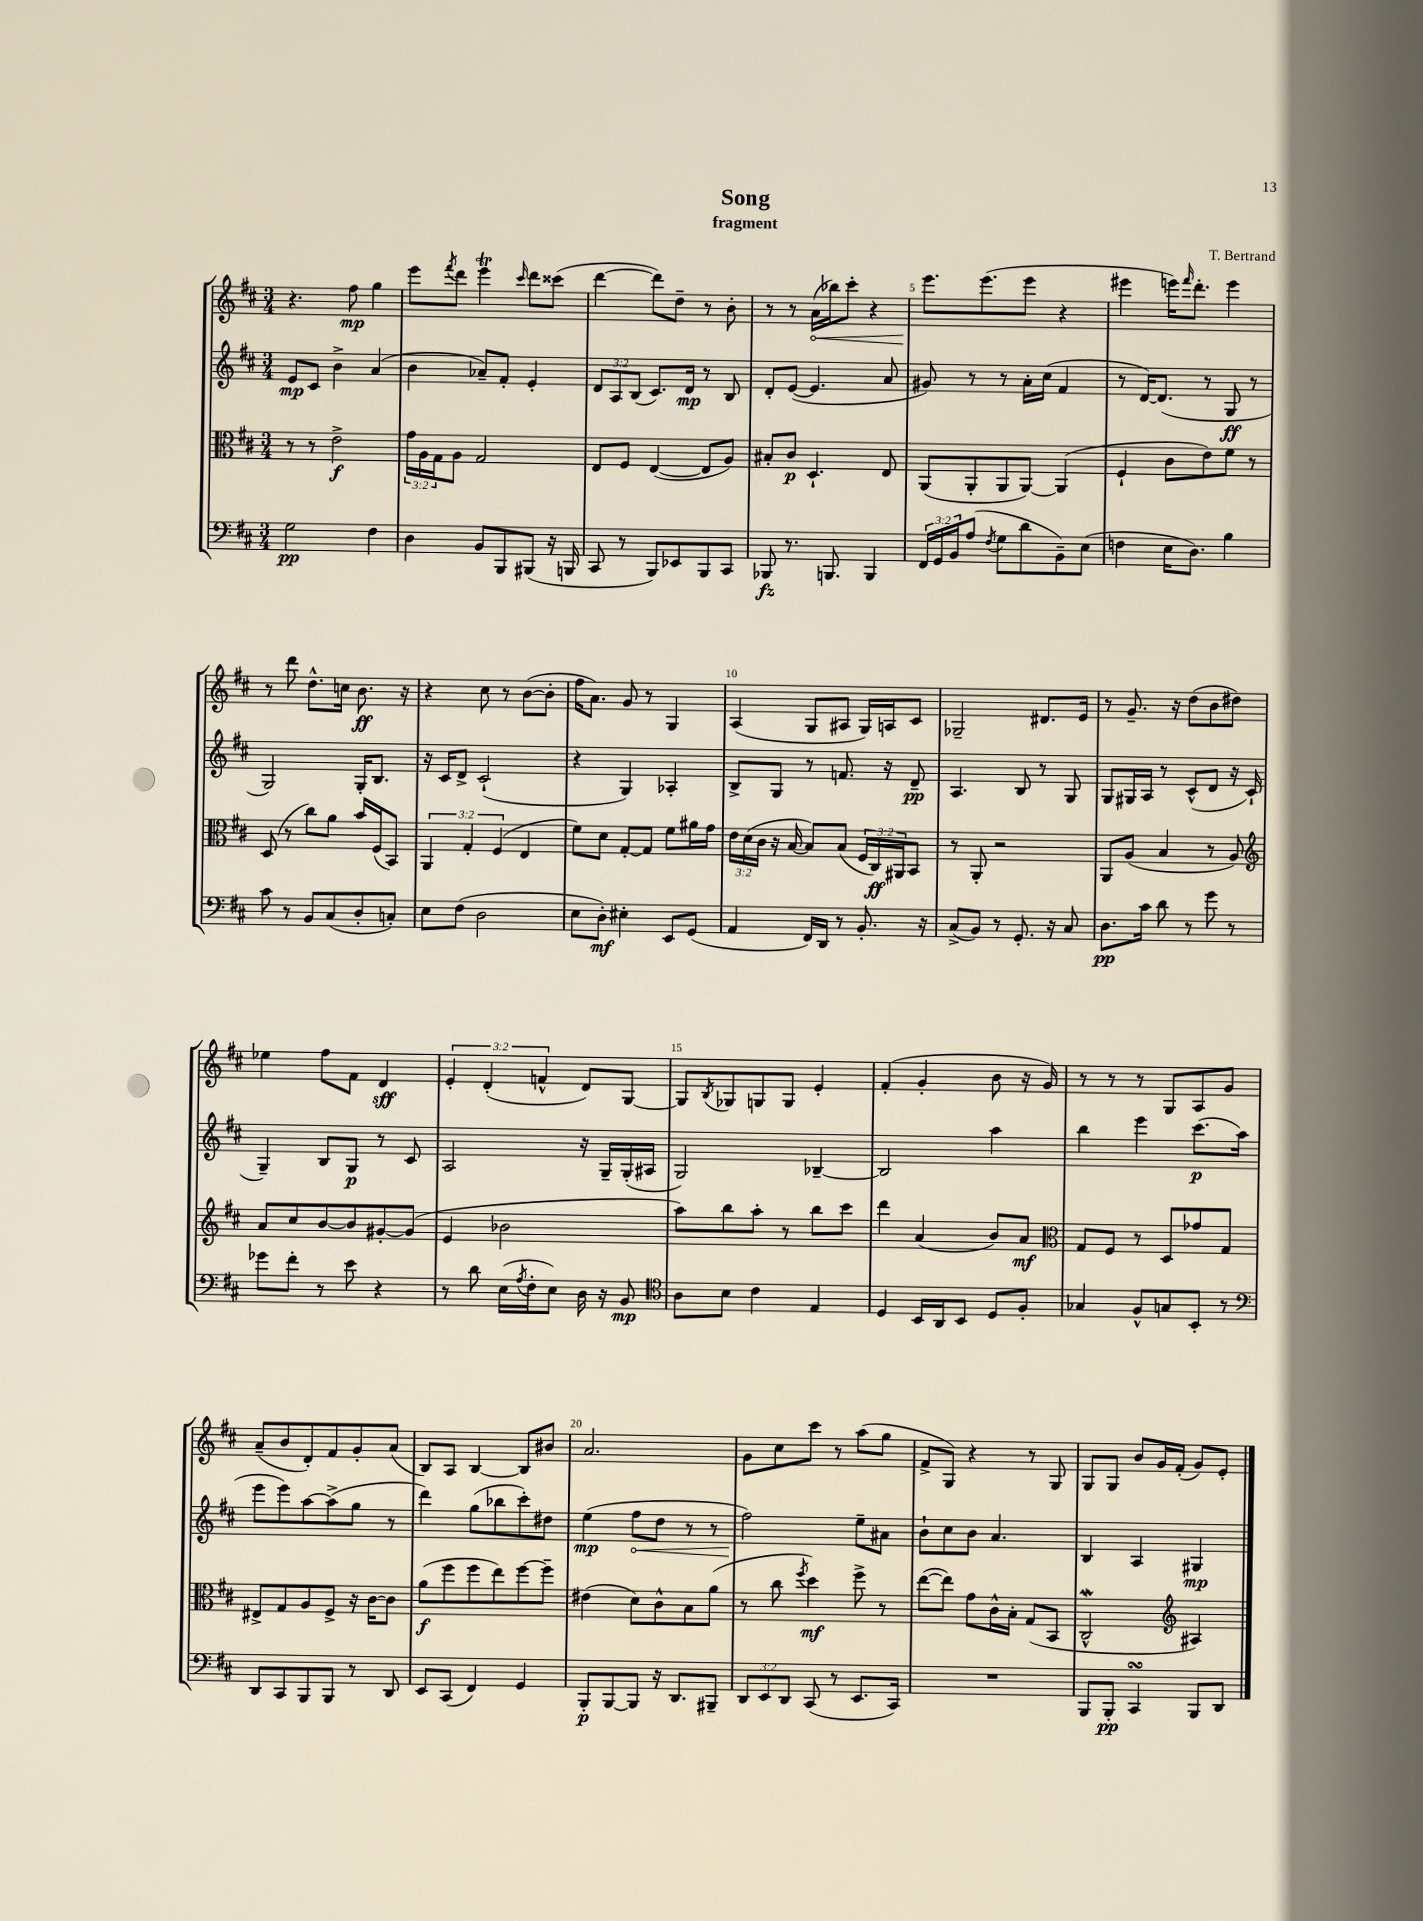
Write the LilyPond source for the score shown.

\header { title = "Song" composer = "T. Bertrand" subtitle = "fragment" }
<<
\new StaffGroup <<
\new Staff = "s0" {
    \clef treble \key d \major \numericTimeSignature \time 3/4 \override Staff.TupletNumber.text = #tuplet-number::calc-fraction-text
    r4. fis''8\mp g''4 |
    e'''8 \acciaccatura { fis'''8 } d'''8 e'''4\trill \grace { cis'''16 } d'''8 cisis'''8( |
    d'''4~ d'''8) d''8-- r8 b'8-. |
    r8 r8 \once \override Hairpin.circled-tip = ##t a'16\<( bes''16) cis'''8-. r4 |
    e'''8.\! e'''8.( e'''8 r4 |
    eis'''4 e'''16) \grace { fis'''16 } d'''8.-. e'''4 |
    r8 d'''8 d''8.-^ c''16 b'8.\ff r16 |
    r4 cis''8 r8 b'8~( b'8-. |
    fis''16 a'8.) g'8 r8 g4 |
    a4( g8 ais8 g16) a16 cis'8 |
    ges2-- dis'8. e'16 |
    r8 g'8.-- r16 d''8( b'8 dis''8) |
    ees''4 fis''8 fis'8 d'4\sff |
    \tuplet 3/2 { e'4-. d'4-.( f'4-^ } d'8) g8~ |
    g8 \acciaccatura { b8 } ges8 g8 g8 e'4-. |
    fis'4-.( g'4-. b'8 r16 g'16) |
    r8 r8 r8 g8 a8 g'8 |
    a'8--( b'8 d'8-.) fis'8 g'8-. a'8( |
    b8) a8 b4~ b8 bis'8 |
    a'2. |
    g'8 cis''8 cis'''8 r8 a''8( g''8 |
    fis'8-> g8) r4 r8 g8 |
    g8 g8 b'8 g'16 fis'16-.( g'8) e'8-. \bar "|." |
}
\new Staff = "s1" {
    \clef treble \key d \major \numericTimeSignature \time 3/4 \override Staff.TupletNumber.text = #tuplet-number::calc-fraction-text
    e'8\mp cis'8 b'4-> a'4( |
    b'4 aes'8--) fis'8-. e'4-. |
    \tuplet 3/2 { d'8 a8 b8( } cis'8.) d'16\mp r8 b8 |
    d'8-. e'8~( e'4. a'8 |
    gis'8) r8 r8 a'16-. cis''16( fis'4 |
    r8 d'16~) d'8.( r8 g8\ff r8 |
    g2) g16-. b8. |
    r16 cis'16 d'8-> cis'2-!( |
    r4 g4) aes4-. |
    b8-> g8 r8 f'8. r16 d'8--\pp |
    a4. b8 r8 g8 |
    g8 gis16 a16 r8 cis'8-^( d'8 r16 cis'16-! |
    g4--) b8 g8\p r8 cis'8 |
    a2 r16 g16-- g16-.( ais16 |
    g2) bes4~-- |
    bes2 a''4 |
    b''4 e'''4 cis'''8.\p( a''16 |
    e'''8 e'''8) a''8~ a''8->( g''8 r8 |
    d'''4) g''8( bes''8 cis'''8-.) dis''8 |
    e''4\mp( \once \override Hairpin.circled-tip = ##t fis''8\< d''8 r8 r8 |
    fis''2\!) e''8-- ais'8 |
    b'8-! cis''8 b'8 a'4. |
    b4 a4 gis4\mp \bar "|." |
}
\new Staff = "s2" {
    \clef alto \key d \major \numericTimeSignature \time 3/4 \override Staff.TupletNumber.text = #tuplet-number::calc-fraction-text
    r8 r8 e'2->\f |
    \tuplet 3/2 { g'16 a16 g16 } a8 g2 |
    e8 fis8 e4~( e8 a8) |
    bis8-. cis'8\p d4.-! e8 |
    a,8( a,8-. a,8 a,8~) a,4( |
    fis4-! cis'8 e'8) fis'8 r8 |
    d8( r8 cis''8) a'8 b'16 fis16( b,8) |
    \tuplet 3/2 { a,4 g4-. fis4( } e4 |
    fis'8) d'8 g8~-. g8 fis'8 ais'16 g'16 |
    \tuplet 3/2 { e'16 d'16( cis'16 } r16 b16~ b8) b8( \tuplet 3/2 { fis16 cis16\ff) ais,16 } b,8 |
    r8 a,8-. r2 |
    a,8 a8( b4 r8 a8) |
    \clef treble a'8 cis''8 b'8~ b'8 gis'8~-. gis'8( |
    e'4 bes'2 |
    a''8) b''8 a''8-. r8 b''8 cis'''8 |
    d'''4 a'4( b'8) a'8\mf |
    \clef alto g8 fis8 r8 d8 ges'8 g8 |
    eis8-> g8 a8 fis8-> r16 cis'16~ cis'8 |
    a'8\f( fis''8 fis''8 e''8) fis''8~ fis''8-- |
    eis'4( d'8) cis'8-^ b8 a'8( |
    r8 cis''8 \acciaccatura { fis''8 } d''4\mf) fis''8-> r8 |
    e''8~( e''8) g'8 cis'16-^ b16-. g8( b,8 |
    cis2-^\mordent \clef treble ais4) \bar "|." |
}
\new Staff = "s3" {
    \clef bass \key d \major \numericTimeSignature \time 3/4 \override Staff.TupletNumber.text = #tuplet-number::calc-fraction-text
    g2\pp fis4 |
    d4 b,8 b,,8 bis,,8( r16 b,,16 |
    cis,8 r8 b,,8) ees,8 b,,8 cis,8 |
    bes,,8\fz r8. b,,8. b,,4 |
    \tuplet 3/2 { fis,16 g,16 b,16 } a8( \acciaccatura { fis8 } g8 d'8 b,8--) e8( |
    f4 e16 d8.) b4 |
    cis'8 r8 b,8 cis8( d8-. c8-.) |
    e8 fis8( d2 |
    e8 d8-.\mf) eis4-. e,8 g,8( |
    a,4 fis,16) d,16 r8 b,8.-. r16 |
    cis8->( b,8) r8 g,8.-. r16 cis8 |
    d8.\pp cis'16 d'8 r8 g'8 r8 |
    ges'8 fis'8-. r8 e'8 r4 |
    r8 d'8 e16( \acciaccatura { a8 } fis16-. e8) d16 r16 b,8\mp |
    \clef tenor a8 b8 cis'4 e4 |
    d4 b,16 a,16 b,8 d8 fis8-. |
    ges4 fis8-^ g8 b,8-. r8 |
    \clef bass d,8 cis,8 b,,8 b,,8 r8 d,8 |
    e,8 cis,8( fis,4) g,4 |
    b,,8-.\p b,,8~ b,,8 r16 d,8. bis,,8-- |
    \tuplet 3/2 { d,8 e,8 d,8 } cis,8( r8 e,8. cis,16) |
    R2. |
    b,,8 b,,8-.\pp cis,4\turn b,,8 d,8 \bar "|." |
}
>>
>>
\layout { \context { \Score \override BarNumber.break-visibility = ##(#f #t #t) barNumberVisibility = #(every-nth-bar-number-visible 5) } }
